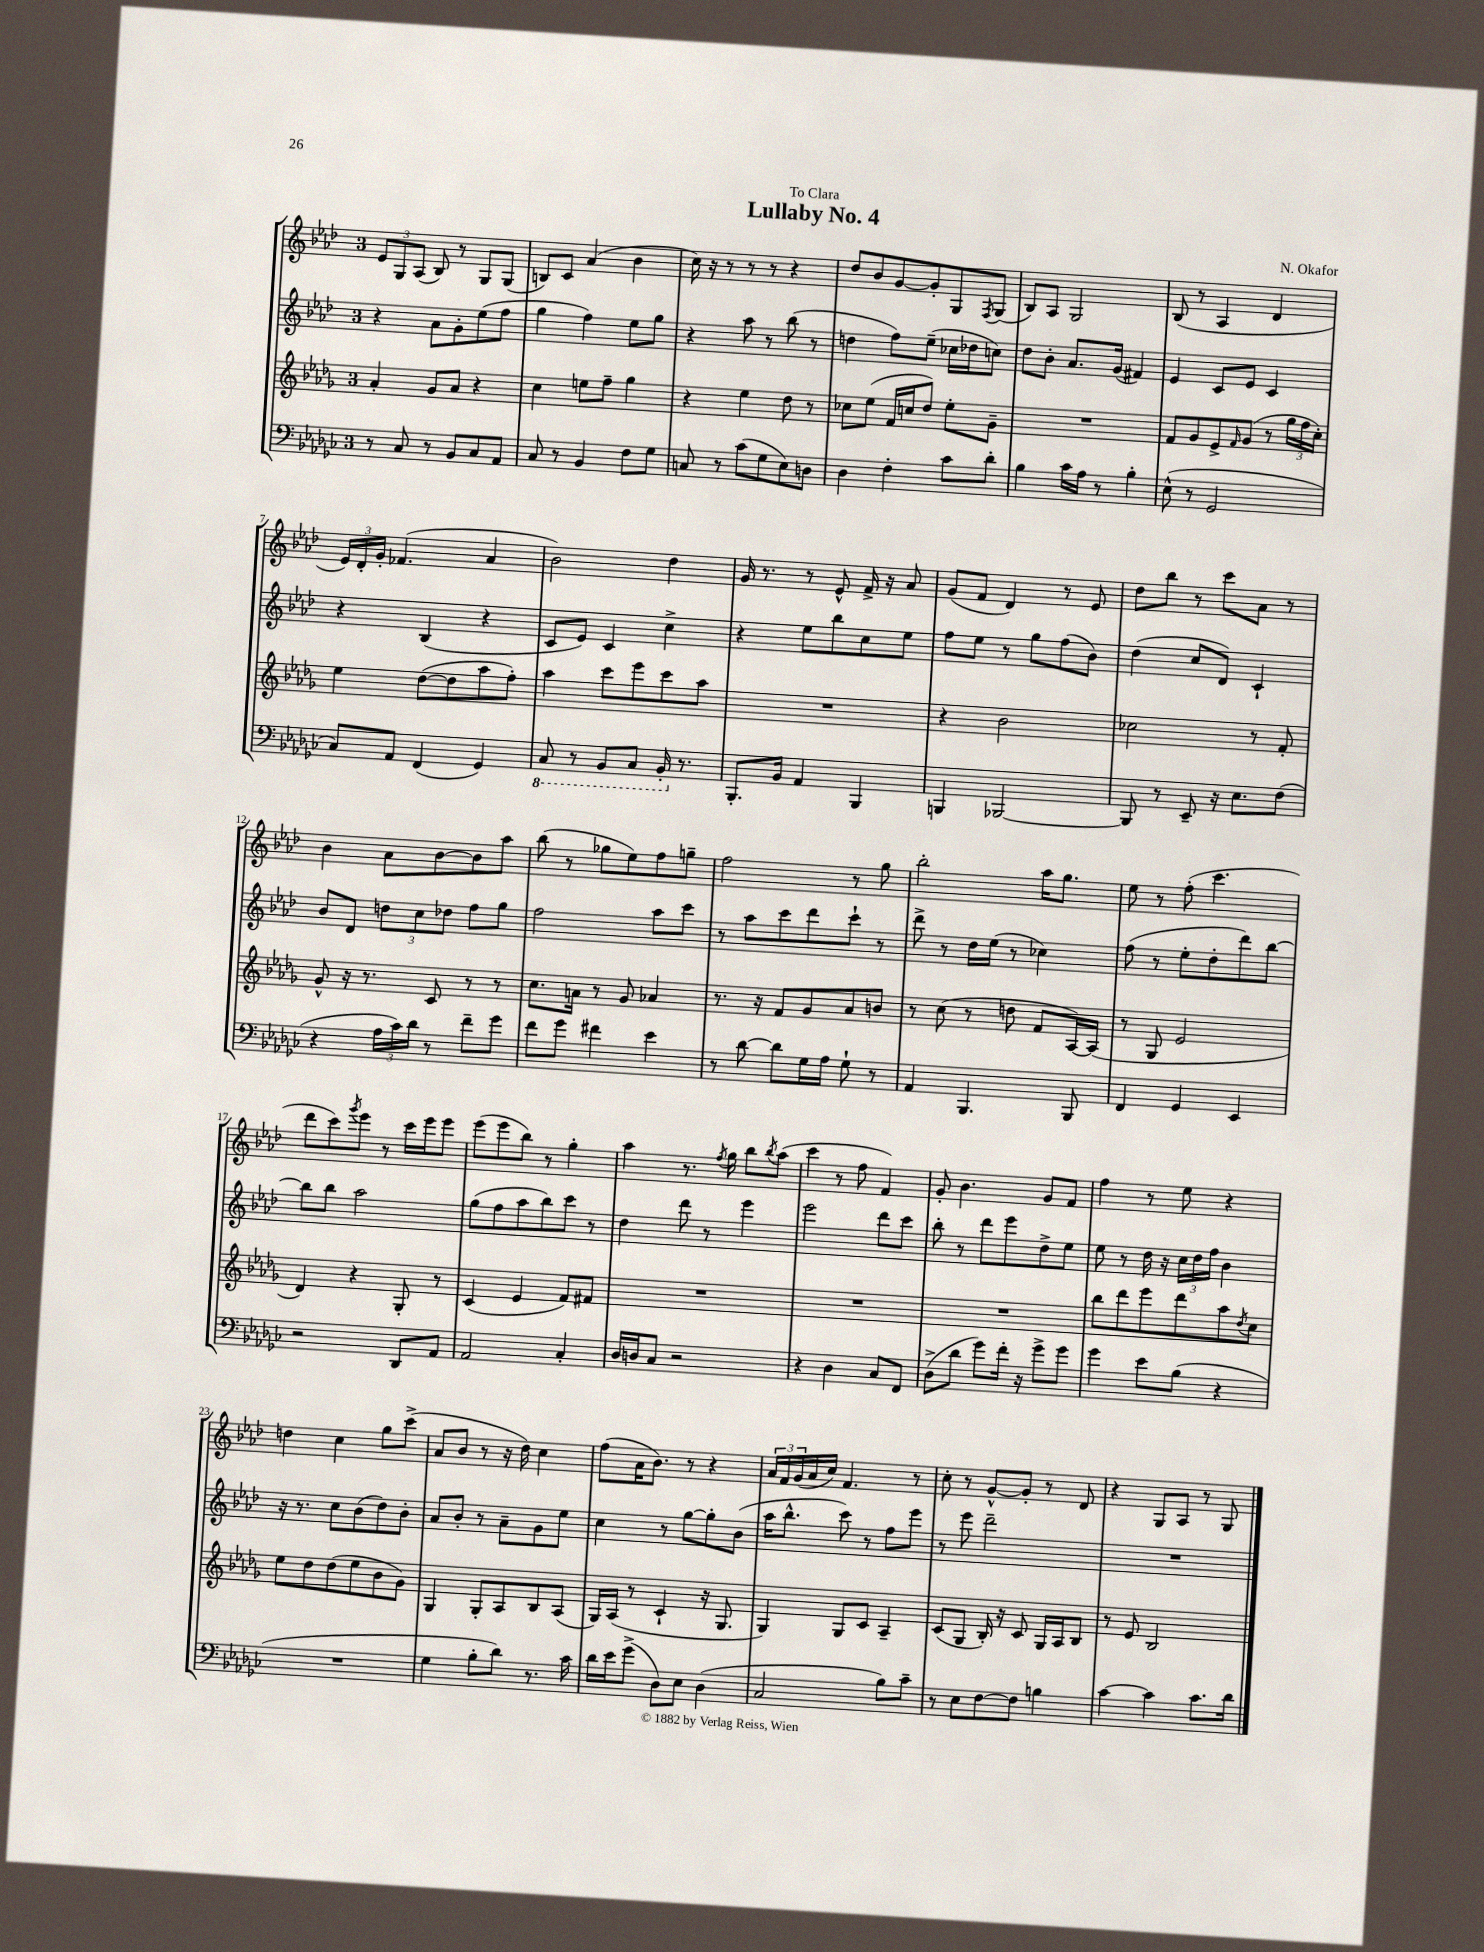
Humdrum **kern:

**kern	**kern	**kern	**kern
*staff4	*staff3	*staff2	*staff1
*clefF4	*clefG2	*clefG2	*clefG2
*k[b-e-a-d-g-c-]	*k[b-e-a-d-g-]	*k[b-e-a-d-]	*k[b-e-a-d-]
*M3/4	*M3/4	*M3/4	*M3/4
8r	4a-'	4r	12e-
.	.	.	12G
8C-	.	.	.
.	.	.	(12A-
8r	8g-	8a-	8B-)
8BB-	8a-	8g'	8r
8C-	4r	(8ee-	8G
8AA-	.	8ff	(8G
=	=	=	=
8C-	4cc	4gg	8B)
8r	.	.	8c
4BB-	8ee	4ff)	(4a-
.	8ff~	.	.
8F	4gg-	8ee-	4b-
8G-	.	8gg	.
=	=	=	=
8C	4r	4r	16cc)
.	.	.	16r
8r	.	.	8r
(8c-	4ee-	8aa-	8r
8G-	.	8r	8r
8E-)	8dd-	(8bb-	4r
8D	8r	8r	.
=	=	=	=
4D-	8cc-	4dd	8dd-
.	(8ee-	.	8b-
4F'	16f	8ff)	[8g
.	16cc	.	.
.	8dd-)	(8ee-~	8g']
8c-	8ee-'	16cc-	8G
.	.	16dd-	.
.	.	.	8qF
8d-'	8g-~	8cc)	(8G
=	=	=	=
4B-	2.r	8dd-	8B-)
.	.	8b-'	8A-
16c-	.	8.a-	2G
16A-	.	.	.
8r	.	.	.
.	.	(16g	.
4B-'	.	4f#)	.
=	=	=	=
(8E-^^	8f	4e-	(8B-
8r	8g-	.	8r
2GG-	8e-^	8c	4A-
.	16qqf	.	.
.	(8g-	8e-	.
.	8r	4c	4d-
.	24gg-	.	.
.	24ff	.	.
.	24cc')	.	.
=	=	=	=
8C-)	4ee-	4r	24e-)
.	.	.	24d-'
.	.	.	24g'
8AA-	.	.	(4.f-
(4FF	([8dd-	(4B-	.
.	8dd-]	.	.
4GG-)	8aa-	4r	4a-
.	8ff')	.	.
=	=	=	=
8CC-	4aa-	8c	2b-)
8r	.	8e-)	.
8BBB-	8ccc	4c	.
8CC-	8eee-	.	.
16BBB-'	8ccc	4cc^	4dd-
8.r	.	.	.
.	8aa-	.	.
=	=	=	=
8.BBB-'	2.r	4r	16g
.	.	.	8.r
16BB-	.	.	.
4AA-	.	8ee-	8r
.	.	8bb-	8e-^^
4BBB-	.	8cc	16f^
.	.	.	16r
.	.	8ee-	8a-
=	=	=	=
4BBB	4r	8ff	(8g
.	.	8ee-	8f
[2BBB-	2b-	8r	4d-)
.	.	8gg	.
.	.	(8ff	8r
.	.	8b-)	8e-
=	=	=	=
8BBB-]	2cc-	(4dd-	8dd-
8r	.	.	8bb-
8EE-~	.	8cc	8r
16r	.	8d-)	8ccc
8.E-	.	.	.
.	8r	4c`	8a-
(8F	8f'	.	8r
=	=	=	=
4r	8g-^^	8b-	4b-
.	16r	8d-	.
.	8.r	.	.
24A-	.	12dd	8a-
24c-)	.	.	.
24d-	.	12cc	.
8r	8c	.	[8b-
.	.	12dd-	.
8f~	8r	8ff	8b-]
8g-	8r	8gg	8aa-
=	=	=	=
8f	8.cc	2ff	(8bb-
8g-	.	.	8r
.	16a	.	.
4f#	8r	.	8gg-
.	8g-	.	8ee-)
4e-	4a-	8aa-	8ff
.	.	8ccc	8gg~
=	=	=	=
8r	8.r	8r	2ff
[8d-	.	8aa-	.
.	16r	.	.
8d-]	8f	8ccc	.
16G-	8g-	8ddd-	.
16A-	.	.	.
8G-`	8a-	8ccc`	8r
8r	8b	8r	8gg
=	=	=	=
4AA-	8r	8ddd-^	2bb-'
.	(8cc	8r	.
4.BBB-	8r	16dd-	.
.	.	(16ee-	.
.	8dd	8r	.
.	8f	4cc-)	16aa-
.	.	.	8.gg
8BBB-	[16A-)	.	.
.	(16A-]	.	.
=	=	=	=
4FF	8r	(8ff	8ee-
.	8G-	8r	8r
4GG-	2e-	8ee-'	(8ff'
.	.	8dd-'	4.ccc
4EE-	.	8ddd-)	.
.	.	[8bb-	.
=	=	=	=
2r	4d-)	8bb-]	8ddd-
.	.	8bb-	8ccc)
.	.	.	8qggg
.	4r	2aa-	8eee-
.	.	.	8r
8DD-	8G-'	.	16ccc
.	.	.	16eee-
8AA-	8r	.	8eee-
=	=	=	=
2AA-	(4c	(8gg	(8eee-
.	.	8ff	8eee-
.	4e-	8aa-	8bb-)
.	.	8bb-)	8r
4C-'	8f)	8ccc	4gg'
.	8f#	8r	.
=	=	=	=
16D-	2.r	4dd-	4aa-
16D	.	.	.
8C-	.	.	.
2r	.	8ddd-	8.r
.	.	8r	.
.	.	.	8qff
.	.	.	16gg
.	.	4eee-	8bb-
.	.	.	8qbb-
.	.	.	(8aa-
=	=	=	=
4r	2.r	2eee-	4ccc
4D-	.	.	8r
.	.	.	8ff
8C-	.	8ddd-	4f)
8FF	.	8ccc	.
=	=	=	=
(8D-^	2.r	8bb-'	8g'
8d-	.	8r	4.b-
8g-)	.	8ddd-	.
16f'	.	8eee-	.
16r	.	.	.
8g-^	.	8dd-^	8g
8g-	.	8ee-	8f
=	=	=	=
4g-	8bb-	8ee-	4ff
.	8ddd-	8r	.
8e-	8eee-	16dd-	8r
.	.	16r	.
(8B-	8ddd-	24cc	8ee-
.	.	24dd-	.
.	.	24ff	.
4r	8aa-	4b-	4r
.	8qdd-	.	.
.	8cc	.	.
=	=	=	=
2.r	8ee-	16r	4dd
.	.	8.r	.
.	8dd-	.	.
.	(8dd-	8cc	4cc
.	8ee-	(8b-	.
.	8b-	8dd-)	8gg
.	8g-)	8b-'	(8ccc^
=	=	=	=
4G-	4G-	8a-	8a-
.	.	8b-'	8b-
8B-'	8G-'	8r	8r
8d-)	8A-	8a-~	16r
.	.	.	16dd-)
8.r	8B-	8g	4cc
.	(8A-	8ee-	.
16c-	.	.	.
=	=	=	=
16d-	16G-)	4cc	(8ff
16e-	(16A-	.	.
(8g-^	8r	.	16a-
.	.	.	8.b-)
8D-)	4c`	8r	.
8E-	.	[8gg	8r
(4D-	16r	8gg']	4r
.	8.G-	.	.
.	.	(8b-	.
=	=	=	=
2C-	4G-)	16aa-	24a-
.	.	.	24f
.	.	8.bb-^^	.
.	.	.	(24g
.	.	.	16a-
.	.	.	16cc)
.	8G-	8ccc)	4.f
.	8c	8r	.
8B-)	4A-~	8ff	.
8c-~	.	8eee-	8r
=	=	=	=
8r	(8c	8r	8cc'
8E-	8G-	8eee-	8r
[8F	16B-')	2ddd-~	[8g^^
.	16r	.	.
8F]	8c	.	8g']
4B	16G-	.	8r
.	16A-	.	.
.	8B-	.	8d-
=	=	=	=
[4c-	8r	2.r	4r
.	8e-	.	.
4c-]	2B-	.	8G
.	.	.	8A-
8.c-	.	.	8r
.	.	.	8G
16d-	.	.	.
==	==	==	==
*-	*-	*-	*-
